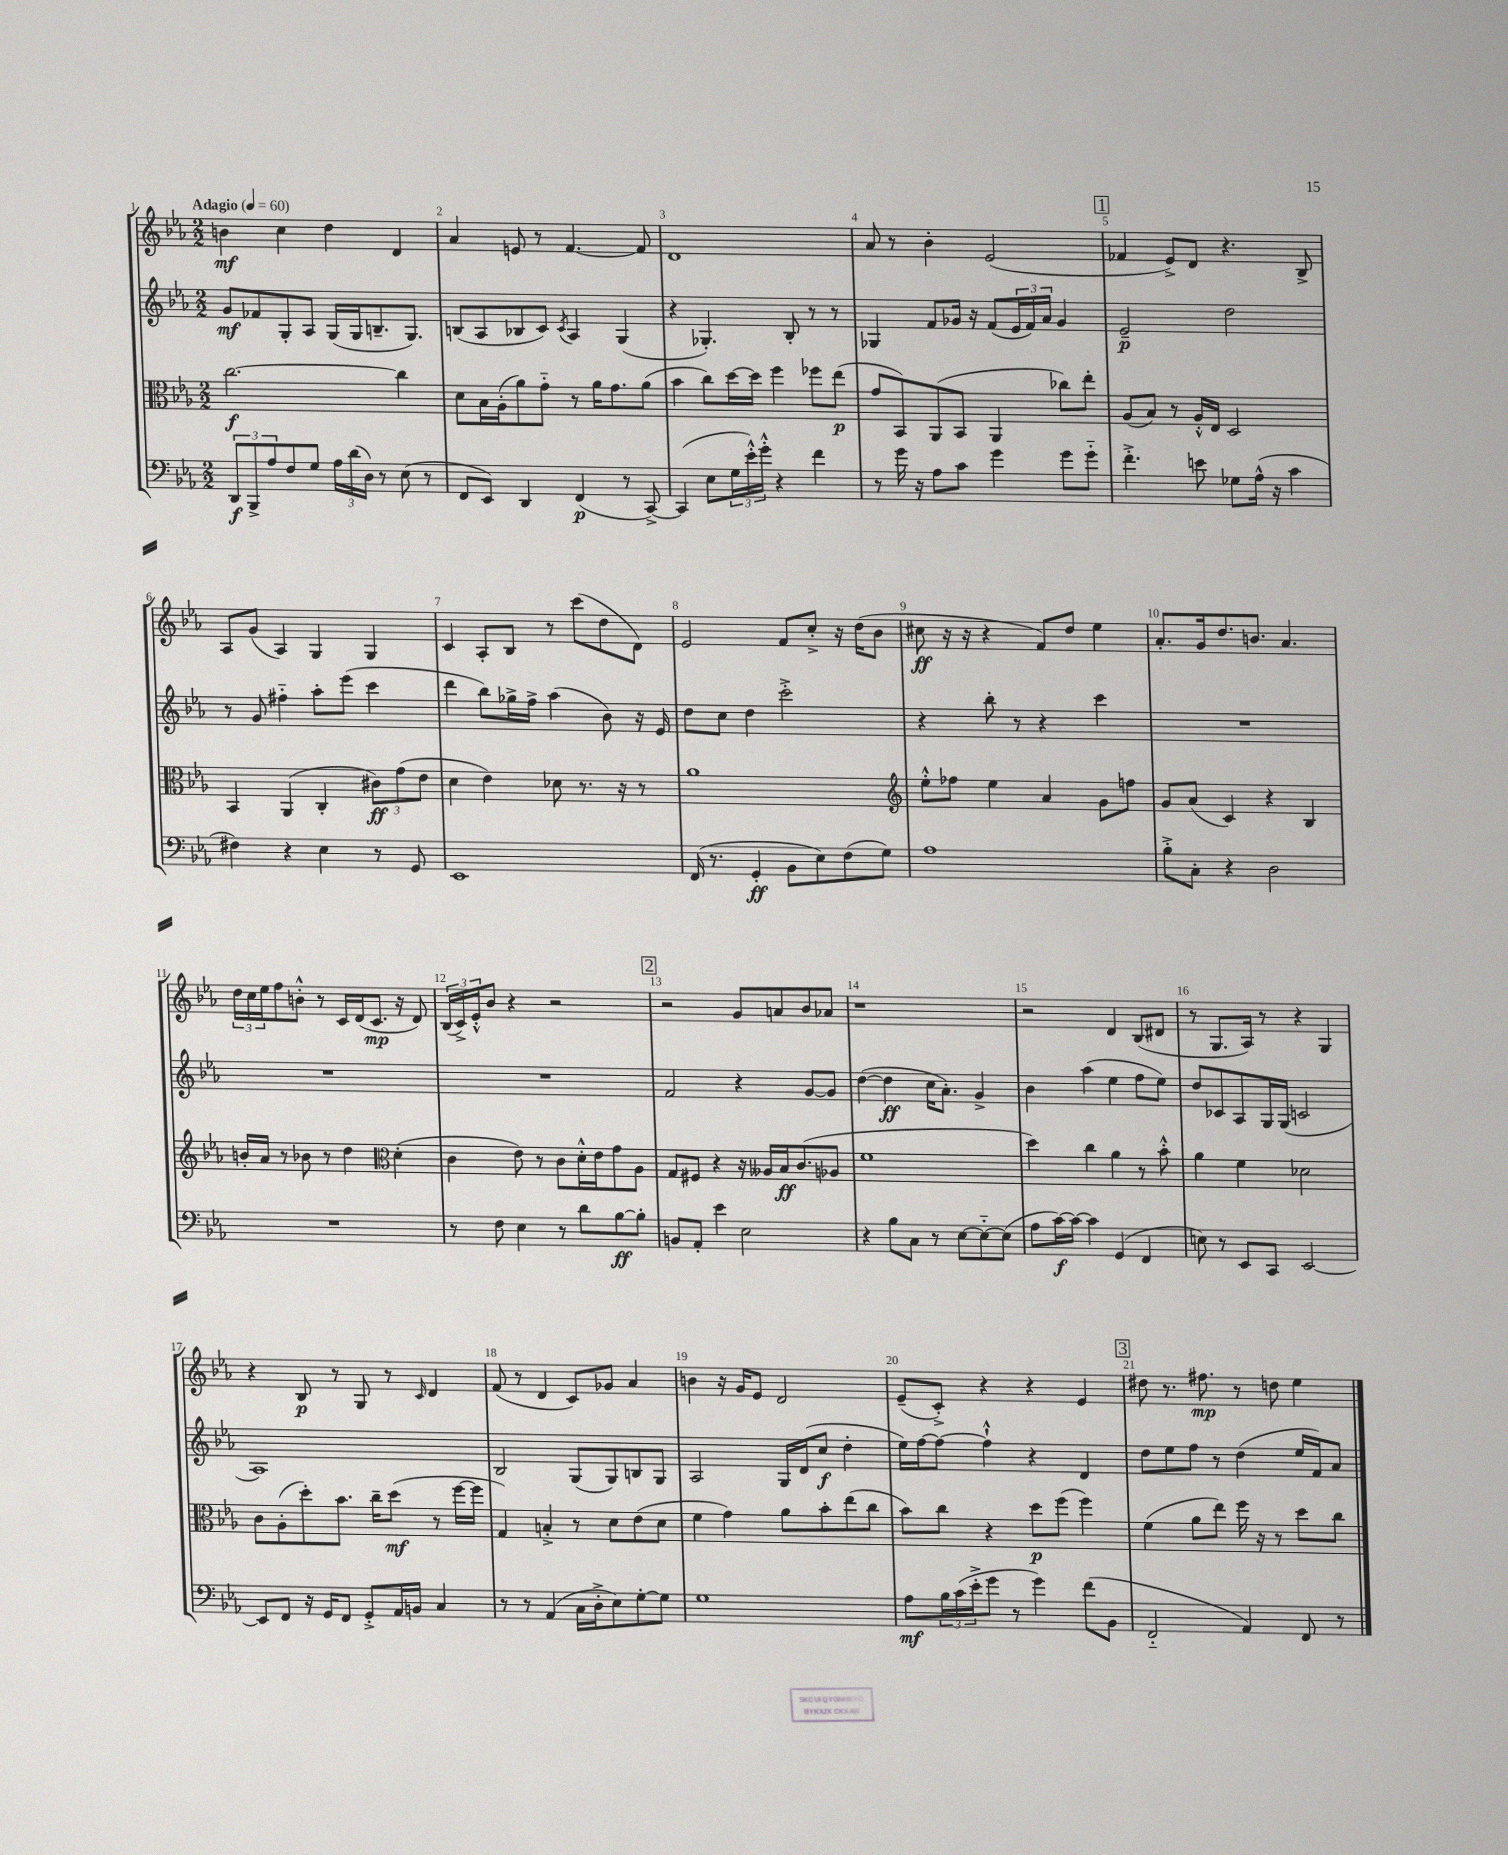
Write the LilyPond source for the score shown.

<<
\new StaffGroup <<
\new Staff = "s0" {
    \clef treble \key ees \major \numericTimeSignature \time 2/2 \tempo "Adagio" 4 = 60
    b'4\mf c''4 d''4 d'4 |
    aes'4 e'8 r8 f'4.~ f'8 |
    d'1 |
    aes'8 r8 bes'4-. ees'2( |
    \mark \markup { \box "1" } fes'4 ees'8->) d'8 r4. bes8-> |
    aes8 g'8( aes4) g4 g4 |
    c'4 aes8-. bes8 r8 c'''8( d''8 d'8) |
    ees'2 f'8 c''8-.-> r16 d''16( bes'8 |
    cis''8\ff r16 r16 r4 f'8) d''8 ees''4 |
    aes'8.-. g'16 d''8. b'8. aes'4. |
    \tuplet 3/2 { d''16 c''16 ees''16 } f''8 b'8-.-^ r8 c'16 d'16( c'8.\mp r16 d'8) |
    \tuplet 3/2 { bes16( c'16->) ees'16-.-^ } bes'8 r4 r2 |
    \mark \markup { \box "2" } r2 g'8 a'8 bes'8 aes'8 |
    r1 |
    r2 d'4 bes8( dis'8 |
    r8 g8. aes16) r8 r4 g4 |
    r4 bes8\p r8 g8 r8 \grace { c'16 } d'4 |
    f'8( r8 d'4 c'8) ges'8 aes'4 |
    b'4 r16 g'16 ees'8 d'2 |
    ees'8--( c'8-.->) r4 r4 ees'4 |
    \mark \markup { \box "3" } dis''8 r8. fis''8.\mp r8 d''8 ees''4 \bar "|." |
}
\new Staff = "s1" {
    \clef treble \key ees \major \numericTimeSignature \time 2/2
    g'8\mf fes'8 g8-. aes8 g16( g16 b8.-- g8.) |
    b8( aes8 bes8 c'8) \acciaccatura { c'8 } aes4 g4( |
    r4 ges4.-.) bes8-. r8 r8 |
    ges4 f'8 ges'16 r16 f'8( \tuplet 3/2 { ees'16 f'16) aes'16 } ges'4 |
    \mark \markup { \box "1" } ees'2--\p d''2 |
    r8 g'8 fis''4-_ aes''8-. ees'''8( c'''4 |
    d'''4 bes''8) ges''16-> f''16-> aes''4( bes'8) r16 ees'16 |
    d''8 c''8 d''4 c'''2-.-> |
    r4 bes''8-. r8 r4 c'''4 |
    R1 |
    R1 |
    R1 |
    \mark \markup { \box "2" } f'2 r4 g'8~ g'8 |
    d''4~( d''4\ff c''16 aes'8.-.) g'4-> |
    bes'4 aes''4( ees''4 f''8 ees''8) |
    d''8 ces'8 aes8 g16 g16( c'2 |
    aes1) |
    bes2 g8( g8) b8 g8 |
    aes2 g16 d'16( c''8\f d''4-. |
    ees''16) f''16~ f''8~ f''4-!-^ r4 d'4 |
    \mark \markup { \box "3" } d''8 ees''8 f''8 r8 d''4( ees''16 f'16) aes'8 \bar "|." |
}
\new Staff = "s2" {
    \clef alto \key ees \major \numericTimeSignature \time 2/2
    c''2.~\f c''4 |
    d'8 bes16 aes16-.( aes'8) g'8-_ r8 aes'16 g'8. aes'8( |
    bes'4 c''8) d''16~ d''16 f''4 fes''8 ees''8\p( |
    g'8 bes,8) aes,8( bes,8 aes,4 ces''8) ees''8-. |
    \mark \markup { \box "1" } aes8( bes8) r8 aes16-.-^ ees16 d2 |
    bes,4 aes,4( c4-. \tuplet 3/2 { cis'8\ff) g'8( ees'8 } |
    d'4 ees'4) des'8 r8. r16 r8 |
    aes'1 |
    \clef treble ees''8-.-^ fes''8 ees''4 aes'4 g'8 f''8 |
    g'8 aes'8( c'4) r4 bes4 |
    b'16-. aes'16 r8 bes'8 r8 d''4 \clef alto d'4-.( |
    c'4 ees'8) r8 c'8 d'16-.-^ ees'16 g'8 aes8 |
    \mark \markup { \box "2" } g8 fis8 r4 r16 aeses16 bes16\ff c'8.( aes8 |
    f'1 |
    d''4) c''4 aes'4 r8 bes'8-.-^ |
    aes'4 f'4 des'2 |
    c'8 aes8-.( d''8-.) bes'8. c''16-- d''8\mf( r8 f''16~ f''16 |
    g4) b4-.-> r8 d'8 ees'8( d'8 |
    f'4 g'4) aes'8 bes'8-. ees''8( c''8 |
    bes'8) c''8 r4 d''8\p f''8( f''4) |
    \mark \markup { \box "3" } f'4( aes'8 ees''8) f''16 r16 r8 d''8 c''8 \bar "|." |
}
\new Staff = "s3" {
    \clef bass \key ees \major \numericTimeSignature \time 2/2
    \tuplet 3/2 { d,8\f bes,,8-> aes8 } f8 g8 \tuplet 3/2 { aes16 d'16( d16) } r8 ees8( r8 |
    f,8 ees,8) d,4 f,4\p( r8 c,8~->) |
    c,4( ees8 \tuplet 3/2 { g16 ees'16-.-^) g'16-.-^ } r4 f'4 |
    r8 g'16 r16 aes8 c'8 g'4 g'8 g'8-_ |
    \mark \markup { \box "1" } f'4.-.-> e'8 ges8 aes16-^( r16 c'4 |
    fis4) r4 ees4 r8 g,8 |
    ees,1 |
    f,16( r8. g,4-.\ff bes,8 ees8) f8( g8) |
    aes1 |
    bes8-.-> c8-. r4 d2 |
    R1 |
    r8 f8 ees4 r8 d'8 bes8~\ff bes8-. |
    \mark \markup { \box "2" } b,8 aes,8-. ees'4 ees2 |
    r4 bes8 c8 r8 ees8~ ees8~-_ ees8( |
    aes8 c'16~\f) c'16~ c'4 g,4( f,4 |
    e8) r8 ees,8 c,8 ees,2~ |
    ees,8 f,8 r16 g,16 f,8 g,8-.-> aes,16 b,16 c4 |
    r8 r8 aes,4( c16 d16-.-> ees8) g8~-. g8 |
    g1 |
    aes8\mf \tuplet 3/2 { bes16 c'16( ees'16-.-> } g'8 r8 g'4) f'8( bes,8 |
    \mark \markup { \box "3" } f,2-_ aes,4) f,8 r8 \bar "|." |
}
>>
>>
\layout { \context { \Score \override BarNumber.break-visibility = ##(#f #t #t) barNumberVisibility = #all-bar-numbers-visible } }
